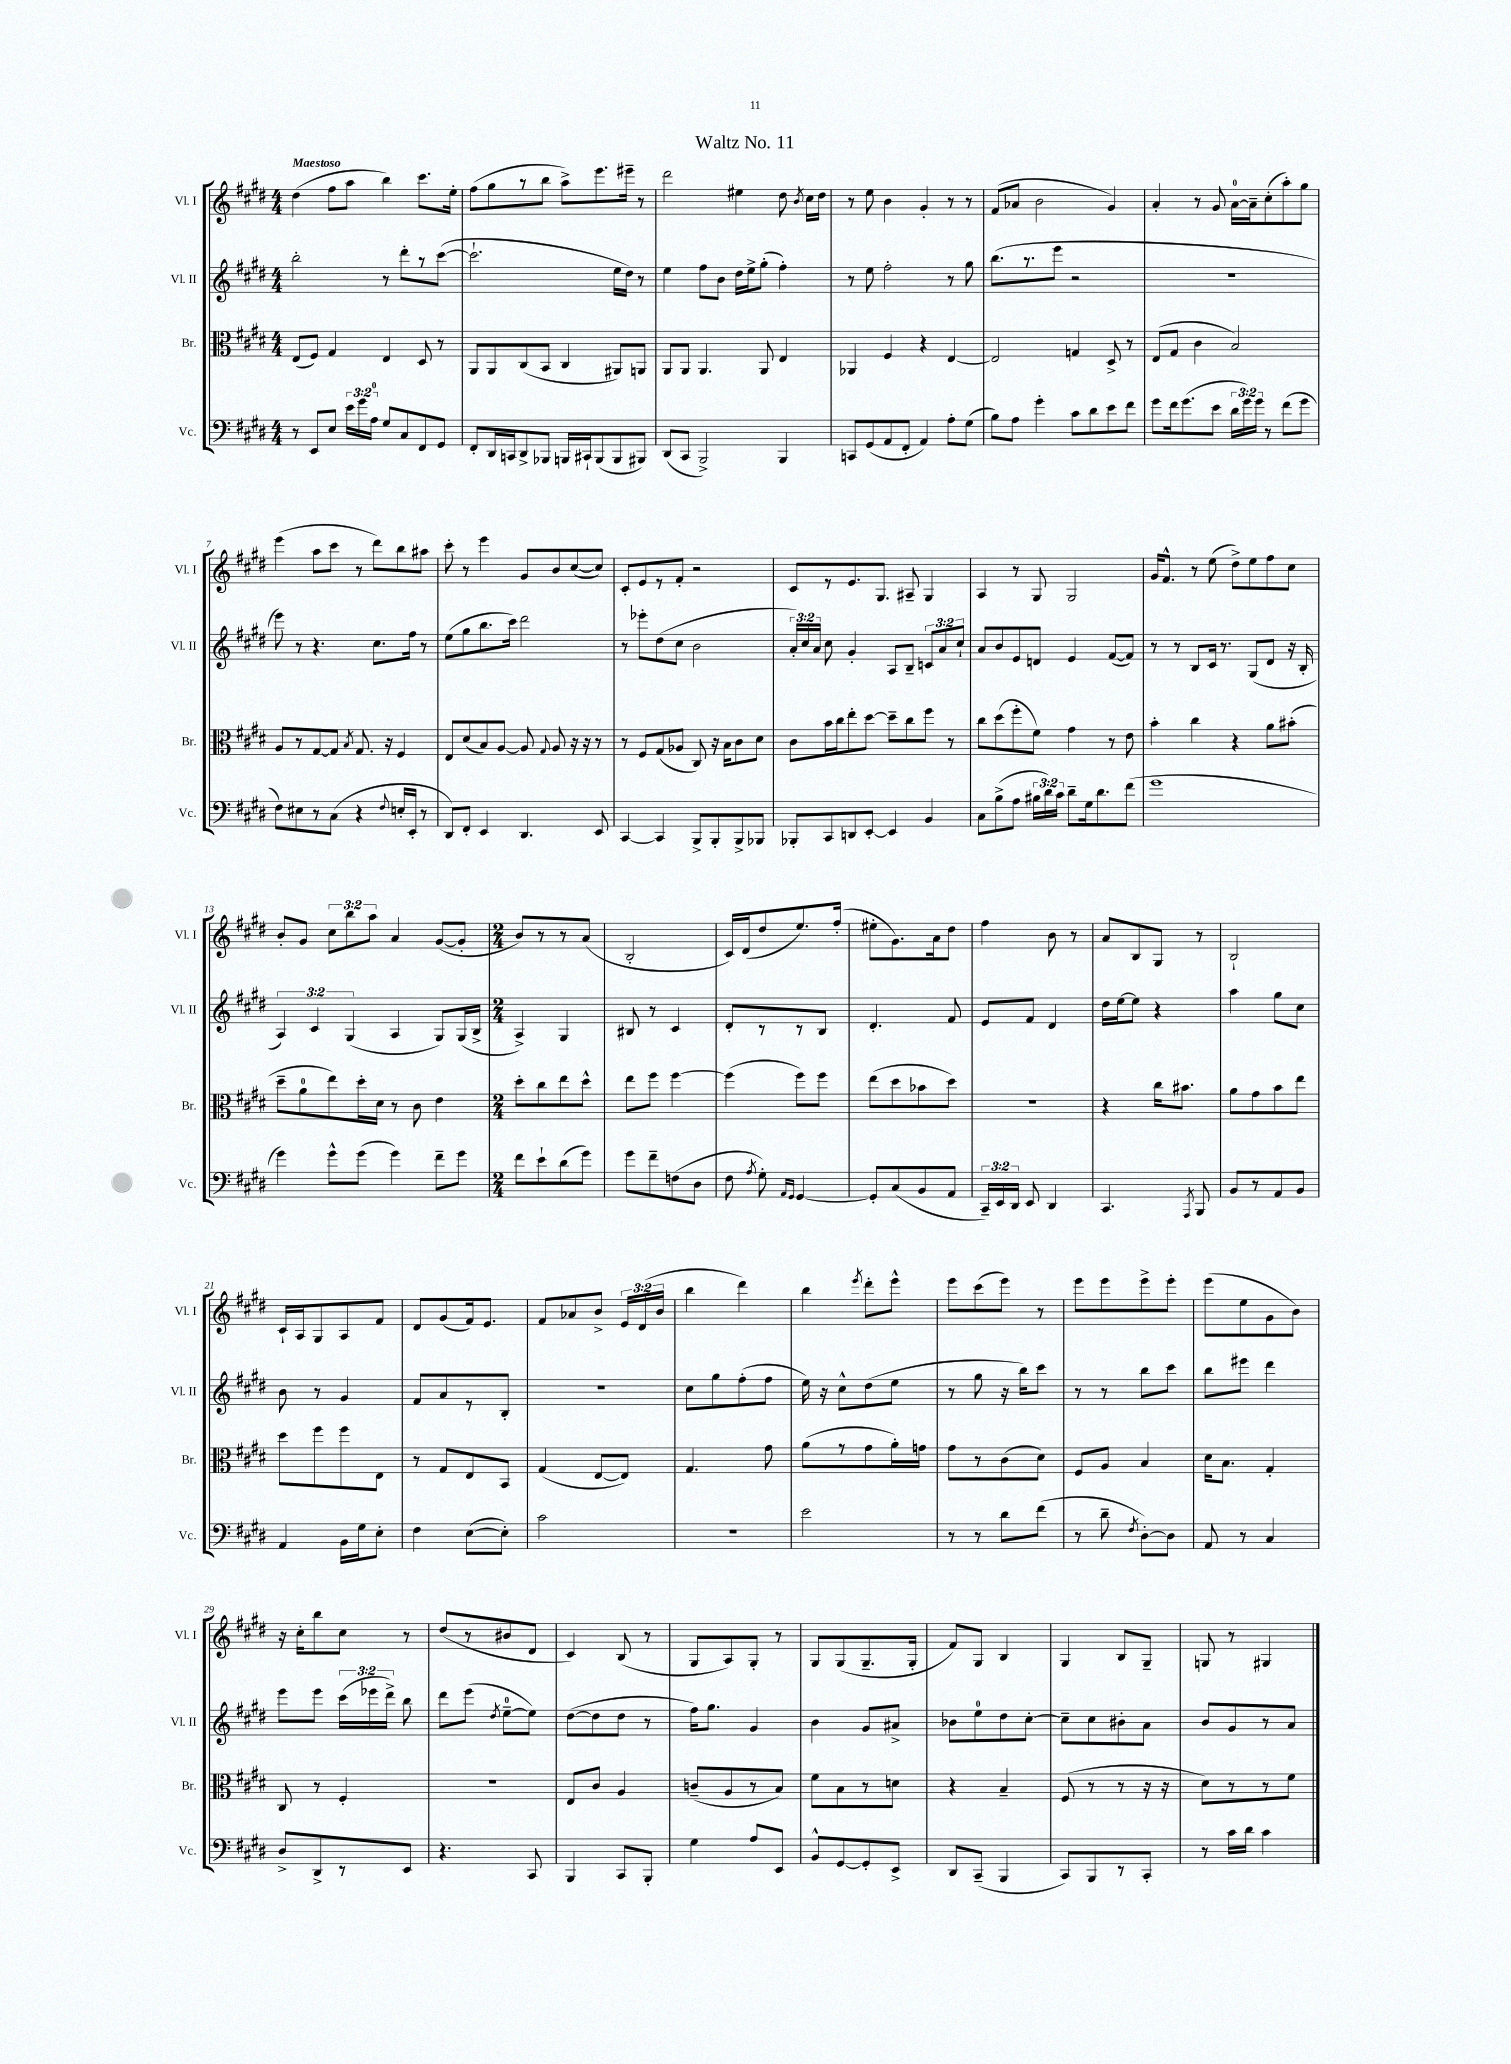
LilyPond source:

\header { title = "Waltz No. 11" }
<<
\new StaffGroup <<
\new Staff = "s0" \with { instrumentName = "Vl. I" shortInstrumentName = "Vl. I" } {
    \clef treble \key e \major \numericTimeSignature \time 4/4 \override Staff.TupletNumber.text = #tuplet-number::calc-fraction-text \tempo "Maestoso"
    \autoBeamOff dis''4( fis''8[ a''8] b''4) cis'''8.[ e''16]-. |
    fis''8[( gis''8 r8 b''8] a''8[->) e'''8. eis'''16]-- r8 |
    dis'''2 eis''4 dis''8 \acciaccatura { b'8 } cis''16[ dis''16] |
    r8 e''8 b'4 gis'4-. r8 r8 |
    fis'8[( aes'8] b'2 gis'4) |
    a'4-. r8 gis'8 a'16[-0~ a'16-- cis''8-.( a''8-.) gis''8] |
    e'''4( a''8[ cis'''8] r8 dis'''8[) b''8 ais''8] |
    cis'''8-. r8 e'''4 gis'8[ b'8 cis''8~( cis''8]) |
    cis'8[-. e'8 r8 fis'8]-. r2 |
    cis'8[ r8 e'8. gis8.] ais8-- gis4 |
    a4 r8 gis8 gis2 |
    gis'16[ fis'8.]-^ r8 e''8( dis''8[->) e''8 fis''8 cis''8] |
    b'8[-. gis'8] \tuplet 3/2 { cis''8[ b''8 a''8] } a'4 gis'8[~( gis'8]-. |
    \numericTimeSignature \time 2/4 b'8[) r8 r8 a'8]( |
    b2-. |
    cis'16[) dis'16( dis''8 e''8.) fis''16]-.( |
    eis''8[-. gis'8.) a'16 dis''8] |
    fis''4 b'8 r8 |
    a'8[ b8 gis8] r8 |
    b2-! |
    cis'16[-! a16 gis8 a8 fis'8] |
    dis'8[ gis'8( fis'16) e'8.] |
    fis'8[ aes'8 b'8]-> \tuplet 3/2 { e'16[ dis'16( b'16] } |
    b''4 dis'''4) |
    b''4 \acciaccatura { e'''8 } dis'''8[-. e'''8]-^ |
    e'''8[ cis'''8( e'''8]) r8 |
    e'''8[ e'''8 e'''8-> e'''8]-. |
    e'''8[( e''8 gis'8 b'8]) |
    r16 cis''16[-. b''8 cis''8] r8 |
    dis''8[( r8 bis'8 dis'8] |
    cis'4) b8( r8 |
    gis8[ a8) gis8]-. r8 |
    gis8[ gis8( gis8.-- gis16]-. |
    fis'8[) gis8] b4 |
    gis4 b8[ gis8]-- |
    g8 r8 gis4 \bar "|." |
}
\new Staff = "s1" \with { instrumentName = "Vl. II" shortInstrumentName = "Vl. II" } {
    \clef treble \key e \major \numericTimeSignature \time 4/4 \override Staff.TupletNumber.text = #tuplet-number::calc-fraction-text
    \autoBeamOff b''2-. r8 dis'''8[-. r8 cis'''8]~( |
    cis'''2.-! e''16[ dis''16]) r8 |
    e''4 fis''8[ b'8] dis''16[ e''16-> gis''8]-.( fis''4-.) |
    r8 e''8 fis''2-. r8 gis''8 |
    b''8.[( r8. e'''8] r2 |
    r1 |
    e'''8) r8 r4. cis''8.[ fis''16] r8 |
    e''8[( gis''8 b''8. cis'''16]) dis'''2 |
    r8 ees'''8[-. dis''8( cis''8] b'2 |
    \tuplet 3/2 { a'16[-.) cis''16 a'16] } cis''8 gis'4-. a8[ b8]-- \tuplet 3/2 { c'8[ a'8 cis''8]-! } |
    a'8[ b'8 e'8 d'8] e'4 fis'8[~( fis'8]) |
    r8 r8 b8[ cis'16] r8. gis8[( dis'8] r16 b16-. |
    \tuplet 3/2 { a4) cis'4 gis4( } a4 gis8[) gis16( b16]-> |
    \numericTimeSignature \time 2/4 a4->) gis4 |
    bis8 r8 cis'4 |
    dis'8[-. r8 r8 b8] |
    dis'4.-. fis'8 |
    e'8[ fis'8] dis'4 |
    dis''16[ e''16~ e''8] r4 |
    a''4 gis''8[ cis''8] |
    b'8 r8 gis'4 |
    fis'8[ a'8 r8 b8]-. |
    r2 |
    cis''8[ gis''8 fis''8-.( fis''8] |
    e''16) r16 cis''8[-^ dis''8( e''8] |
    r8 gis''8 r16 b''16[) cis'''8] |
    r8 r8 b''8[ cis'''8] |
    b''8[ eis'''8] dis'''4 |
    e'''8[ e'''8] \tuplet 3/2 { cis'''16[( ees'''16 dis'''16]->) } b''8 |
    dis'''8[ e'''8]( \acciaccatura { dis''8 } e''8[-0~-- e''8]) |
    dis''8[~( dis''8 dis''8] r8 |
    fis''16[) gis''8.] gis'4 |
    b'4 gis'8[ ais'8]-> |
    bes'8[ e''8-0 dis''8 cis''8]~-. |
    cis''8[-- cis''8 bis'8-. a'8] |
    b'8[ gis'8 r8 a'8] \bar "|." |
}
\new Staff = "s2" \with { instrumentName = "Br." shortInstrumentName = "Br." } {
    \clef alto \key e \major \numericTimeSignature \time 4/4
    \autoBeamOff e8[( fis8]) gis4 e4 dis8 r8 |
    a,8[ a,8 cis8( b,8] cis4 ais,8[) a,8] |
    a,8[ a,8] a,4. a,8 e4 |
    aes,4 fis4 r4 e4~ |
    e2 g4 dis8-> r8 |
    e8[( gis8] cis'4 b2) |
    a8[ r8 gis8~ gis8] \acciaccatura { b8 } gis8. r16 fis4 |
    e8[ dis'8( b8) a8]~ a8 \appoggiatura { gis8 } a8 r16 r16 r8 |
    r8 fis8[ gis8( aes8] cis8) r16 b16[ cis'8 dis'8] |
    cis'8[ b'16 cis''16 e''8-. dis''8]~ dis''8[-- cis''8 fis''8] r8 |
    cis''8[ dis''8( fis''8-. fis'8]) gis'4 r8 e'8 |
    b'4-. cis''4 r4 a'8[ bis'8]-.( |
    dis''8[-- a'8-0 e''8) dis''16-. dis'16] r8 cis'8 e'4 |
    \numericTimeSignature \time 2/4 dis''8[-. cis''8 e''8 dis''8]-^ |
    e''8[ fis''8] fis''4~ |
    fis''4( fis''8[) fis''8] |
    e''8[( dis''8 bes'8 dis''8]) |
    R2 |
    r4 cis''16[ bis'8.] |
    a'8[ gis'8 b'8 e''8] |
    dis''8[ fis''8 fis''8 e8] |
    r8 gis8[ e8 b,8] |
    gis4( e8[~ e8]) |
    gis4. gis'8 |
    a'8[( r8 gis'8 a'16-.) g'16] |
    gis'8[ r8 cis'8( dis'8]) |
    fis8[ a8] b4 |
    dis'16[ b8.] gis4-. |
    cis8 r8 fis4-. |
    r2 |
    e8[ cis'8] a4 |
    c'8[--( a8 r8 b8]) |
    fis'8[ b8 r8 d'8] |
    r4 b4-- |
    fis8( r8 r8 r16 r16 |
    dis'8[) r8 r8 fis'8] \bar "|." |
}
\new Staff = "s3" \with { instrumentName = "Vc." shortInstrumentName = "Vc." } {
    \clef bass \key e \major \numericTimeSignature \time 4/4 \override Staff.TupletNumber.text = #tuplet-number::calc-fraction-text
    \autoBeamOff r8 e,8[ e8] \tuplet 3/2 { e'16[ gis'16 a16]-0 } gis8[ cis8 fis,8 gis,8] |
    fis,8[-. dis,16 c,16 dis,8-> bes,,8] b,,16[ cis,16-! b,,8( b,,8 bis,,8]) |
    dis,8[( cis,8] b,,2->) b,,4 |
    c,8[ gis,8( a,8 fis,8]-. a,4) a8[-. gis8]( |
    b8[) a8] gis'4-. cis'8[ dis'8 e'8 fis'8] |
    gis'8[ fis'16 gis'8.( e'8] \tuplet 3/2 { dis'16[ gis'16) gis'16] } r8 fis'8[( gis'8] |
    fis8[) eis8 r8 cis8]( r4 \appoggiatura { fis8 } e16[-. e,16]-. r8 |
    dis,8[) fis,8]-. e,4 dis,4. e,8 |
    cis,4~ cis,4 b,,8[-> b,,8-. b,,8-> bes,,8] |
    bes,,8[-. cis,8 d,8 e,8]~-. e,4 b,4 |
    cis8[ b8->( a8] \tuplet 3/2 { bis16[ dis'16) cis'16] } dis'8[-- gis16 dis'8. fis'8]( |
    gis'1 |
    gis'4) gis'8[-^ gis'8]( gis'4) fis'8[-- gis'8] |
    \numericTimeSignature \time 2/4 fis'8[ e'8-! dis'8( gis'8]) |
    gis'8[ fis'8-- f8( dis8] |
    fis8 \acciaccatura { a8 } gis8-.) \grace { a,16[ gis,16] } gis,4~ |
    gis,8[-. cis8( b,8 a,8] |
    \tuplet 3/2 { cis,16[--) e,16 dis,16] } e,8 dis,4 |
    cis,4. \acciaccatura { a,,8 } b,,8 |
    b,8[ r8 a,8 b,8] |
    a,4 b,16[ gis16 e8]-. |
    fis4 e8[~( e8]-.) |
    cis'2 |
    r2 |
    e'2 |
    r8 r8 dis'8[ fis'8]( |
    r8 dis'8-- \acciaccatura { fis8 } dis8[~-.) dis8] |
    a,8 r8 cis4 |
    dis8[-> dis,8-> r8 e,8] |
    r4. cis,8 |
    b,,4 cis,8[ b,,8]-. |
    gis4 a8[ e,8] |
    b,8[-^ gis,8~ gis,8-. e,8]-> |
    dis,8[ cis,8]--( b,,4 |
    cis,8[) b,,8 r8 cis,8]-. |
    r8 cis'16[ dis'16] cis'4 \bar "|." |
}
>>
>>
